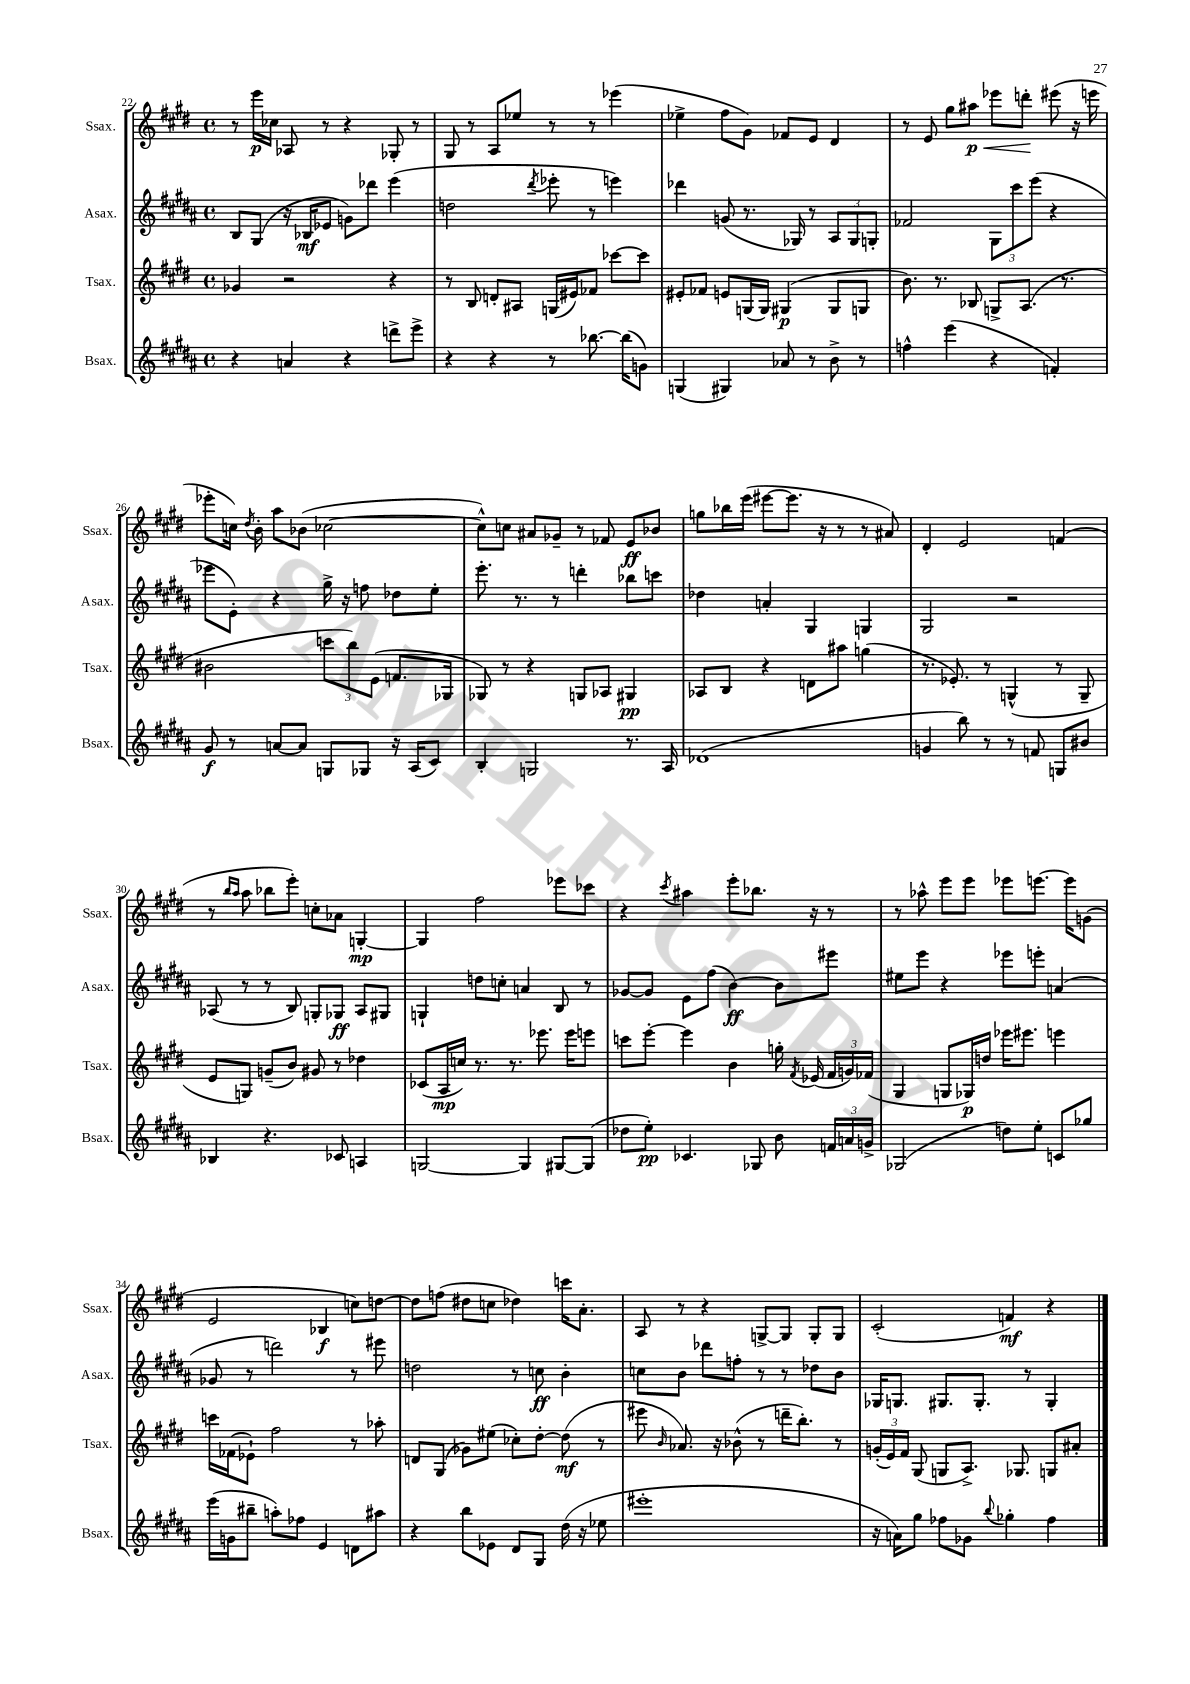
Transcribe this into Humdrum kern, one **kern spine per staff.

**kern	**kern	**kern	**kern
*staff4	*staff3	*staff2	*staff1
*clefG2	*clefG2	*clefG2	*clefG2
*k[f#c#g#d#a#]	*k[f#c#g#d#]	*k[f#c#g#d#a#]	*k[f#c#g#d#]
*M4/4	*M4/4	*M4/4	*M4/4
*met(c)	*met(c)	*met(c)	*met(c)
4r	4g-	8B	8r
.	.	(8G#	16eee
.	.	.	16cc-
4a	2r	16r	8A-
.	.	16B-	.
.	.	8e-	8r
4r	.	8g)	4r
.	.	8ddd-	.
8ddd^	4r	(4eee	8G-'
8eee^	.	.	8r
=	=	=	=
4r	8r	2dd	8G#
.	8B	.	8r
4r	8d'	.	8A
.	8A#	.	8ee-
.	.	8qddd#	.
8r	(16G	8eee-'	8r
.	16e#)	.	.
[8.bb-	8f-	8r	8r
.	[8ccc-	4eee)	(4eee-
(16bb-]	.	.	.
8g)	8ccc-]	.	.
=	=	=	=
(4G	8e#'	4ddd-	4ee-^
.	8f-	.	.
4G#)	8e	(8g	8ff#
.	(16G	8.r	8g#)
.	16G)	.	.
8a-	(4G#	.	8f-
.	.	16G-)	.
8r	.	8r	8e
8b^	8G#	12A#	4d#
.	.	12G-	.
8r	8G	.	.
.	.	12G'	.
=	=	=	=
4ff^^	8.b)	2f-	8r
.	.	.	8e
.	8.r	.	.
(4eee	.	.	8gg#
.	8B-	.	8aa#
4r	8G^	12G#	8eee-
.	.	12ccc#	.
.	(8.A	.	8ddd'
.	.	(12eee	.
4f')	.	4r	(8eee#
.	8.r	.	.
.	.	.	16r
.	.	.	16eee
=	=	=	=
8g#	2b#	8eee-	8eee-'
8r	.	8e')	16cc)
.	.	.	8qdd#
.	.	.	16b'
[8a	.	4r	8aa
8a]	.	.	(8b-
8G	12ccc	16gg#^	[2cc-
.	.	16r	.
.	12bb)	.	.
8G-	.	8ff	.
.	(12e	.	.
16r	8.f	8dd-	.
(16A#	.	.	.
8c#)	.	8ee'	.
.	16G-	.	.
=	=	=	=
4B'	8G-)	8.eee'	8cc-^^])
.	8r	.	8cc
.	.	8.r	.
2G	4r	.	8a#
.	.	8r	8g-~
.	8G	4ddd'	8r
.	8A-	.	8f-
8.r	4G#	8bb-	8e
.	.	8ccc	8b-
16A#	.	.	.
=	=	=	=
(1d-	8A-	4dd-	8gg
.	8B	.	16bb-
.	.	.	(16eee
.	4r	4a'	[8eee#
.	.	.	8.eee#]
.	8d	4G#	.
.	.	.	16r
.	8aa#	.	8r
.	(4gg	4G	8r
.	.	.	8a#)
=	=	=	=
4g	8.r	2G#	4d#'
.	8.e-')	.	.
8bb)	.	.	2e
8r	8r	.	.
8r	(4G^^	2r	.
8f	.	.	.
8G	8r	.	(4f
8b#	8G~	.	.
=	=	=	=
4B-	8e	(8A-	8r
.	.	.	16qqbb
.	.	.	16qqaa
.	8G)	8r	8aa
4.r	(8g~	8r	8bb-
.	8b)	8B)	8eee')
.	8g#	8G'	8cc'
8c-	8r	8G-	8a-
4A	4dd-	8A-	[4G'
.	.	8G#	.
=	=	=	=
[2G	(8c-	4G`	4G]
.	16A	.	.
.	16cc)	.	.
.	8.r	8dd	2ff#
.	.	8cc'	.
.	8.r	.	.
4G]	.	4a	.
.	8.eee-	.	.
[8G#	.	8B	8eee-
.	16eee-	.	.
(8G#]	8eee	8r	8ccc-
=	=	=	=
8dd-	8ccc	[8g-	4r
8ee')	[8eee'	8g-]	.
.	.	.	8qccc#
4.c-	4eee]	8e	4aa#
.	.	(8ff#	.
.	4b	[4b)	8eee'
8G-	.	.	8.bb-
8b	16gg'	8b]	.
.	8qf#	.	.
.	(16e-	.	16r
24f	24f#	8eee#	8r
24a	24g)	.	.
24g^	(24f-	.	.
=	=	=	=
(2G-	4G#	8ee#	8r
.	.	8eee	8aa-^^
.	8G	4r	8eee
.	16G-)	.	8eee
.	16dd	.	.
8dd)	16eee-	8eee-	8eee-
.	8.eee#	.	.
8ee'	.	8eee'	[8.eee
8c	4eee	(4a	.
.	.	.	16eee]
8gg-	.	.	(8g
=	=	=	=
(16eee	16ccc	8g-	2e
16g	(16f-	.	.
8bb#~	8e-`)	8r	.
8aa')	2ff#	2ddd)	.
8ff-	.	.	.
4e	.	.	4B-
8d	8r	8r	8cc)
8aa#	8aa-'	8eee#	[8dd
=	=	=	=
4r	8d	2dd	8dd]
.	(8G#	.	(8ff
8bb	8g-)	.	8dd#
8e-	(8ee#	.	8cc
8d#	8cc-')	8r	4dd-)
8G#	[8dd#'	8cc	.
(16dd#	(8dd#]	4b'	16ccc
16r	.	.	8.a'
8ee-	8r	.	.
=	=	=	=
1eee#'	8eee#	8cc	8A
.	16qqb	.	.
.	8.a-)	8b	8r
.	.	8ddd-	4r
.	16r	.	.
.	(8b-^^	8ff'	.
.	8r	8r	[8G^
.	16ddd~	8r	8G]
.	8.bb')	.	.
.	.	8dd-	8G'
.	8r	8b	8G
=	=	=	=
16r	(24g'	16G-	(2c#'
.	24e)	.	.
16a)	.	8.G	.
.	24f#	.	.
8gg#	(8G#	.	.
8ff-	8G	8.G#	.
8g-	8.A^)	.	.
.	.	8.G#'	.
8qqbb	.	.	.
4gg-'	.	.	4f)
.	8.G-	.	.
.	.	8r	.
4ff-	8G	4G#'	4r
.	8a#'	.	.
==	==	==	==
*-	*-	*-	*-
